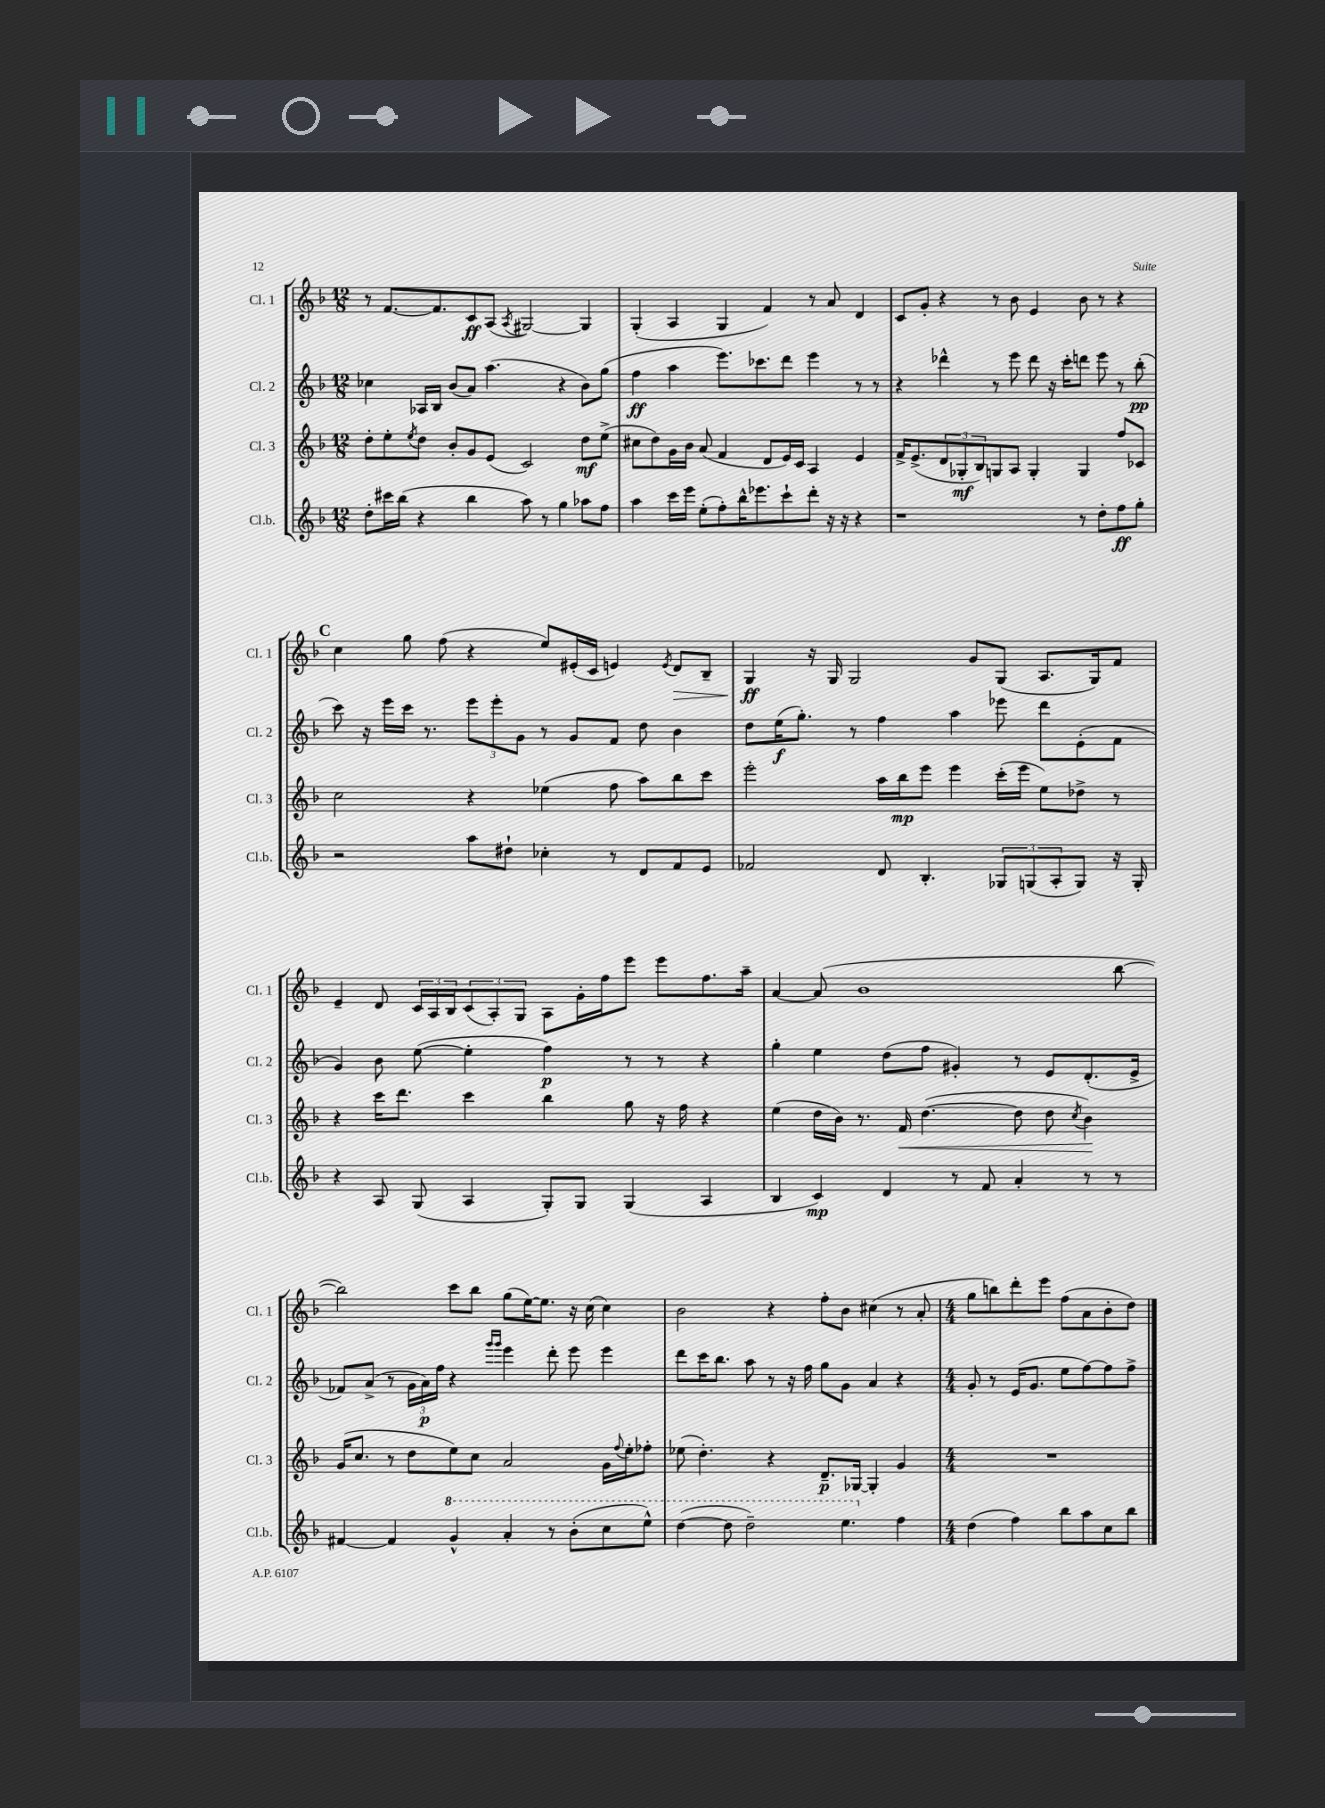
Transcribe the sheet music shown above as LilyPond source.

<<
\new StaffGroup <<
\new Staff = "s0" \with { instrumentName = "Cl. 1" shortInstrumentName = "Cl. 1" } {
    \clef treble \key f \major \numericTimeSignature \time 12/8
    r8 f'8.~ f'8. c'8\ff a8( \acciaccatura { a8 } gis2~) gis4 |
    g4-.( a4 g4 f'4) r8 a'8 d'4 |
    c'8 g'8-. r4 r8 bes'8 e'4 bes'8 r8 r4 |
    \mark \markup { \bold "C" } c''4 g''8 f''8( r4 e''8) eis'16-.( c'16 e'4) \acciaccatura { e'8 } d'8\> bes8-- |
    g4\ff\! r16 g16 g2 g'8 g8( a8. g16) f'8 |
    e'4-- d'8 \tuplet 3/2 { c'16 a16 bes16 } \tuplet 3/2 { c'8( a8-.) g8 } a8 g'16-. f''16 e'''8 e'''8 f''8. a''16-- |
    a'4~ a'8( bes'1 bes''8~ |
    bes''2) c'''8 bes''8 g''8( e''16~) e''8. r16 c''16( c''4) |
    bes'2 r4 f''8-. bes'8 cis''4( r8 a'8-. |
    \numericTimeSignature \time 4/4 g''8 b''8) d'''8-. e'''8 f''8( a'8 bes'8-. d''8) \bar "|." |
}
\new Staff = "s1" \with { instrumentName = "Cl. 2" shortInstrumentName = "Cl. 2" } {
    \clef treble \key f \major \numericTimeSignature \time 12/8
    ces''4 aes16 bes16 bes'8( a'8) a''4.( r4 bes'8) g''8( |
    f''4\ff a''4 e'''8.) ces'''8. d'''8 e'''4 r8 r8 |
    r4 des'''4-^ r8 e'''8 des'''8 r16 c'''16-. d'''8 e'''8 r8 bes''8-.\pp( |
    \mark \markup { \bold "C" } c'''8) r16 e'''16 c'''16 r8. \tuplet 3/2 { e'''8 e'''8-. g'8 } r8 g'8 f'8 d''8 bes'4 |
    d''8 e''16\f( g''8.-.) r8 f''4 a''4 ees'''8 d'''8 e'8-.( f'8 |
    g'4) bes'8 e''8~( e''4-. f''4\p) r8 r8 r4 |
    g''4-. e''4 d''8( f''8 gis'4-.) r8 e'8 d'8.-.( e'16-> |
    fes'8) a'8->( r8 \tuplet 3/2 { g'16 a'16\p) f''16 } r4 \grace { g'''16 g'''16 } e'''4 d'''8-. e'''8 e'''4 |
    d'''8 c'''16 bes''8. a''8 r8 r16 f''16 g''8 g'8 a'4 r4 |
    \numericTimeSignature \time 4/4 g'8-. r8 e'16( g'8. e''8 f''8~) f''8 f''8-> \bar "|." |
}
\new Staff = "s2" \with { instrumentName = "Cl. 3" shortInstrumentName = "Cl. 3" } {
    \clef treble \key f \major \numericTimeSignature \time 12/8
    d''8-. e''8-. \acciaccatura { e''8 } d''8 bes'8-. g'8 e'8( c'2) d''8\mf e''8->( |
    cis''8 d''8) g'16 bes'16 a'8( f'4 d'8 e'16) c'16 a4 e'4 |
    f'16-> e'8.->( \tuplet 3/2 { d'8 ges8-.\mf bes8) } g8 a8 g4-. g4 f''8 ces'8 |
    \mark \markup { \bold "C" } c''2 r4 ees''4( f''8 a''8) bes''8 c'''8 |
    e'''2-. a''16 bes''16\mp e'''8 e'''4 c'''16-.( e'''16 e''8) des''8-> r8 |
    r4 c'''16 d'''8. c'''4 bes''4 g''8 r16 f''16 r4 |
    e''4( d''16 bes'16) r8. f'16\< d''4.~( d''8 d''8 \acciaccatura { c''8 } bes'4\!) |
    g'16( c''8. r8 d''8 e''8) c''8 a'2 g'16 \appoggiatura { f''8 } e''16-. fes''8-. |
    ees''8( d''4.-.) r4 d'8.--\p ges16~ ges4-. g'4 |
    \numericTimeSignature \time 4/4 R1 \bar "|." |
}
\new Staff = "s3" \with { instrumentName = "Cl.b." shortInstrumentName = "Cl.b." } {
    \clef treble \key f \major \numericTimeSignature \time 12/8
    d''8-. cis'''16 bes''16( r4 bes''4 a''8) r8 g''4 aes''8 f''8 |
    a''4 c'''16 e'''16 e''8-.( f''8-.) bes''16-^ ees'''8. c'''8-! d'''8-. r16 r16 r4 |
    r1 r8 d''8-. f''8\ff g''8-. |
    \mark \markup { \bold "C" } r2 a''8 dis''8-! ces''4-. r8 d'8 f'8 e'8 |
    fes'2 d'8 bes4.-. \tuplet 3/2 { ges8 g8( a8-. } g8) r16 g16-. |
    r4 a8 g8( a4 g8-.) g8 g4( a4 |
    bes4 c'4\mp) d'4 r8 f'8 a'4-. r8 r8 |
    fis'4~ fis'4 \ottava #1 g''4-^ a''4-. r8 bes''8-.( c'''8 e'''8-^) |
    d'''4~( d'''8 d'''2--) e'''4. \ottava #0 f''4 |
    \numericTimeSignature \time 4/4 d''4( f''4) bes''8 a''8 c''8 bes''8 \bar "|." |
}
>>
>>
\layout { \context { \Score \remove "Bar_number_engraver" } }
